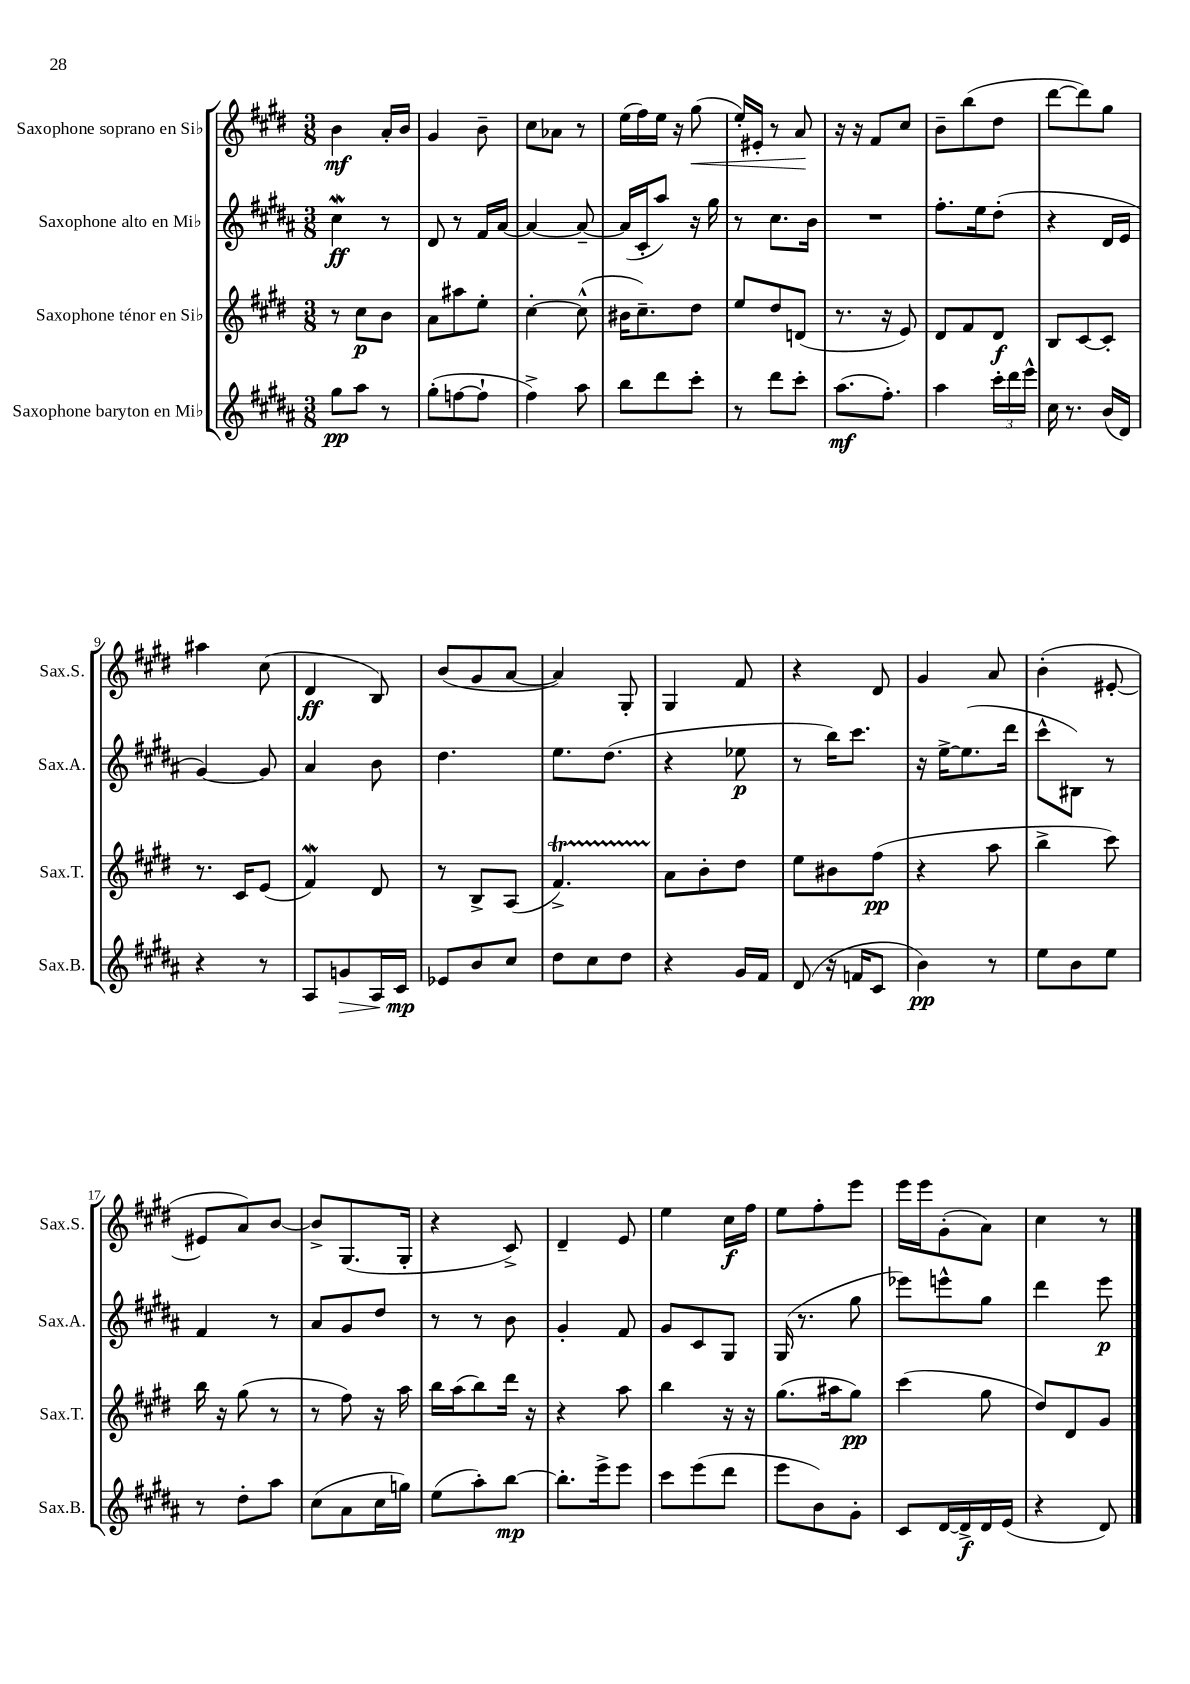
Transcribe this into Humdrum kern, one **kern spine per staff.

**kern	**dynam	**kern	**dynam	**kern	**dynam	**kern	**dynam
*part4	*part4	*part3	*part3	*part2	*part2	*part1	*part1
*staff4	*staff4	*staff3	*staff3	*staff2	*staff2	*staff1	*staff1
*I"Saxophone baryton en Mi♭	*	*I"Saxophone ténor en Si♭	*	*I"Saxophone alto en Mi♭	*	*I"Saxophone soprano en Si♭	*
*I'Sax.B.	*	*I'Sax.T.	*	*I'Sax.A.	*	*I'Sax.S.	*
*clefG2	*	*clefG2	*	*clefG2	*	*clefG2	*
*k[f#c#g#d#a#]	*	*k[f#c#g#d#]	*	*k[f#c#g#d#a#]	*	*k[f#c#g#d#]	*
*M3/8	*	*M3/8	*	*M3/8	*	*M3/8	*
=1	=1	=1	=1	=1	=1	=1	=1
8gg#\L	pp	8r	.	4cc#W\	ff	4b\	mf
8aa#\J	.	8cc#\L	p	.	.	.	.
8r	.	8b\J	.	8r	.	16a'/LL	.
.	.	.	.	.	.	16b/JJ	.
=2	=2	=2	=2	=2	=2	=2	=2
(8gg#'\L	.	8a\L	.	8d#/	.	4g#/	.
[8ffn\	.	8aa#X\	.	8r	.	.	.
8ff`\J]	.	8ee'\J	.	16f#/LL	.	8b~\	.
.	.	.	.	[16a#/JJ	.	.	.
=3	=3	=3	=3	=3	=3	=3	=3
4ff#^\)	.	[4cc#'\	.	4a#/_	.	8cc#\L	.
.	.	.	.	.	.	8a-X\J	.
8aa#\	.	(8cc#^^\]	.	8a#~/_	.	8r	.
=4	=4	=4	=4	=4	=4	=4	=4
8bb\L	.	16b#X\KL	.	(16a#/LL]	.	(16ee\LL	.
.	.	8.cc#~\)	.	16c#'/J	.	16ff#\)	.
8ddd#\	.	.	.	8aa#/J)	.	16ee\JJ	.
.	.	.	.	.	.	16r	.
!	!	!	!	!	!	!	!LO:HP:b
8ccc#'\J	.	8dd#\J	.	16r	.	(8gg#\	<
.	.	.	.	16gg#\	.	.	.
=5	=5	=5	=5	=5	=5	=5	=5
8r	.	8ee/L	.	8r	.	16ee'/LL)	.
.	.	.	.	.	.	16e#X'/JJ	.
8ddd#\L	.	8dd#/	.	8.cc#\L	.	8r	.
8ccc#'\J	.	(8dn/J	.	.	.	8a/	.
.	.	.	.	16b\Jk	.	.	.
.	.	.	.	.	.	.	[
=6	=6	=6	=6	=6	=6	=6	=6
(8.aa#\L	mf	8.r	.	4.r	.	16r	.
.	.	.	.	.	.	16r	.
.	.	.	.	.	.	8f#/L	.
8.ff#'\J)	.	16r	.	.	.	.	.
.	.	8e/)	.	.	.	8cc#/J	.
=7	=7	=7	=7	=7	=7	=7	=7
4aa#\	.	8d#/L	.	8.ff#'\L	.	8b~\L	.
.	.	8f#/	.	.	.	(8bb\	.
.	.	.	.	16ee\k	.	.	.
24ccc#'\LL	.	8d#/J	f	(8dd#'\J	.	8dd#\J	.
24ddd#\	.	.	.	.	.	.	.
24eee^^\JJ	.	.	.	.	.	.	.
=8	=8	=8	=8	=8	=8	=8	=8
16cc#\	.	8B/L	.	4r	.	[8ddd#\L	.
8.r	.	.	.	.	.	.	.
.	.	[8c#/	.	.	.	8ddd#\])	.
(16b/LL	.	8c#'/J]	.	16d#/LL	.	8gg#\J	.
16d#/JJ)	.	.	.	16e/JJ	.	.	.
!!LO:LB:g=z
=9	=9	=9	=9	=9	=9	=9	=9
4r	.	8.r	.	[4g#/)	.	4aa#X\	.
.	.	16c#/KL	.	.	.	.	.
8r	.	(8e/J	.	8g#/]	.	(8cc#\	.
=10	=10	=10	=10	=10	=10	=10	=10
8A#/L	.	4f#W/)	.	4a#/	.	4d#/	ff
!	!LO:HP:b	!	!	!	!	!	!
8gn/	>	.	.	.	.	.	.
16A#/L	.	8d#/	.	8b\	.	8B/)	.
16c#/JJ	mp	.	.	.	.	.	.
.	]	.	.	.	.	.	.
=11	=11	=11	=11	=11	=11	=11	=11
8e-X/L	.	8r	.	4.dd#\	.	(8b/L	.
8b/	.	8B^/L	.	.	.	8g#/	.
8cc#/J	.	(8A/J	.	.	.	[8a/J	.
=12	=12	=12	=12	=12	=12	=12	=12
8dd#\L	.	4.f#T^/)	.	8.ee\L	.	4a/])	.
8cc#\	.	.	.	.	.	.	.
.	.	.	.	(8.dd#\J	.	.	.
8dd#\J	.	.	.	.	.	8G#'/	.
=13	=13	=13	=13	=13	=13	=13	=13
4r	.	8a\L	.	4r	.	4G#/	.
.	.	8b'\	.	.	.	.	.
16g#/LL	.	8dd#\J	.	8ee-X\	p	8f#/	.
16f#/JJ	.	.	.	.	.	.	.
=14	=14	=14	=14	=14	=14	=14	=14
(8d#/	.	8ee\L	.	8r	.	4r	.
16r	.	8b#X\	.	16bb\KL)	.	.	.
16fn/KL	.	.	.	8.ccc#\J	.	.	.
8c#/J	.	(8ff#\J	pp	.	.	8d#/	.
=15	=15	=15	=15	=15	=15	=15	=15
4b\)	pp	4r	.	16r	.	4g#/	.
.	.	.	.	[16ee^\KL	.	.	.
.	.	.	.	(8.ee\]	.	.	.
8r	.	8aa\	.	.	.	8a/	.
.	.	.	.	16ddd#\Jk	.	.	.
=16	=16	=16	=16	=16	=16	=16	=16
8ee\L	.	4bb^\	.	8ccc#^^\L	.	(4b'\	.
8b\	.	.	.	8B#X\J)	.	.	.
8ee\J	.	8ccc#\)	.	8r	.	[8e#X'/	.
!!LO:LB:g=z
=17	=17	=17	=17	=17	=17	=17	=17
8r	.	16bb\	.	4f#/	.	8e#X/L]	.
.	.	16r	.	.	.	.	.
8dd#'\L	.	(8gg#\	.	.	.	8a/)	.
8aa#\J	.	8r	.	8r	.	[8b/J	.
=18	=18	=18	=18	=18	=18	=18	=18
(8cc#\L	.	8r	.	8a#/L	.	8b^/L]	.
8a#\	.	8ff#\)	.	8g#/	.	(8.G#/	.
16cc#\L	.	16r	.	8dd#/J	.	.	.
16ggn\JJ)	.	16aa\	.	.	.	16G#'/Jk	.
=19	=19	=19	=19	=19	=19	=19	=19
(8ee\L	.	16bb\LL	.	8r	.	4r	.
.	.	(16aa\J	.	.	.	.	.
8aa#'\)	.	8bb\)	.	8r	.	.	.
[8bb\J	mp	16ddd#\Jk	.	8b\	.	8c#^/)	.
.	.	16r	.	.	.	.	.
=20	=20	=20	=20	=20	=20	=20	=20
8.bb'\L]	.	4r	.	4g#'/	.	4d#~/	.
16eee^\k	.	.	.	.	.	.	.
8eee\J	.	8aa\	.	8f#/	.	8e/	.
=21	=21	=21	=21	=21	=21	=21	=21
8ccc#\L	.	4bb\	.	8g#/L	.	4ee\	.
(8eee\	.	.	.	8c#/	.	.	.
8ddd#\J	.	16r	.	8G#/J	.	16cc#\LL	f
.	.	16r	.	.	.	16ff#\JJ	.
=22	=22	=22	=22	=22	=22	=22	=22
8eee\L	.	(8.gg#\L	.	(16G#/	.	8ee\L	.
.	.	.	.	8.r	.	.	.
8b\)	.	.	.	.	.	8ff#'\	.
.	.	16aa#X\k	.	.	.	.	.
8g#'\J	.	8gg#\J)	pp	8gg#\	.	8eee\J	.
=23	=23	=23	=23	=23	=23	=23	=23
8c#/L	.	(4ccc#\	.	8eee-X\L)	.	16eee\LL	.
.	.	.	.	.	.	16eee\J	.
[16d#/L	.	.	.	8eeen^^\	.	(8g#'\	.
16d#^/]	f	.	.	.	.	.	.
16d#/	.	8gg#\	.	8gg#\J	.	8a\J)	.
(16e/JJ	.	.	.	.	.	.	.
=24	=24	=24	=24	=24	=24	=24	=24
4r	.	8dd#/L)	.	4ddd#\	.	4cc#\	.
.	.	8d#/	.	.	.	.	.
8d#/)	.	8g#/J	.	8eee\	p	8r	.
==	==	==	==	==	==	==	==
*-	*-	*-	*-	*-	*-	*-	*-
